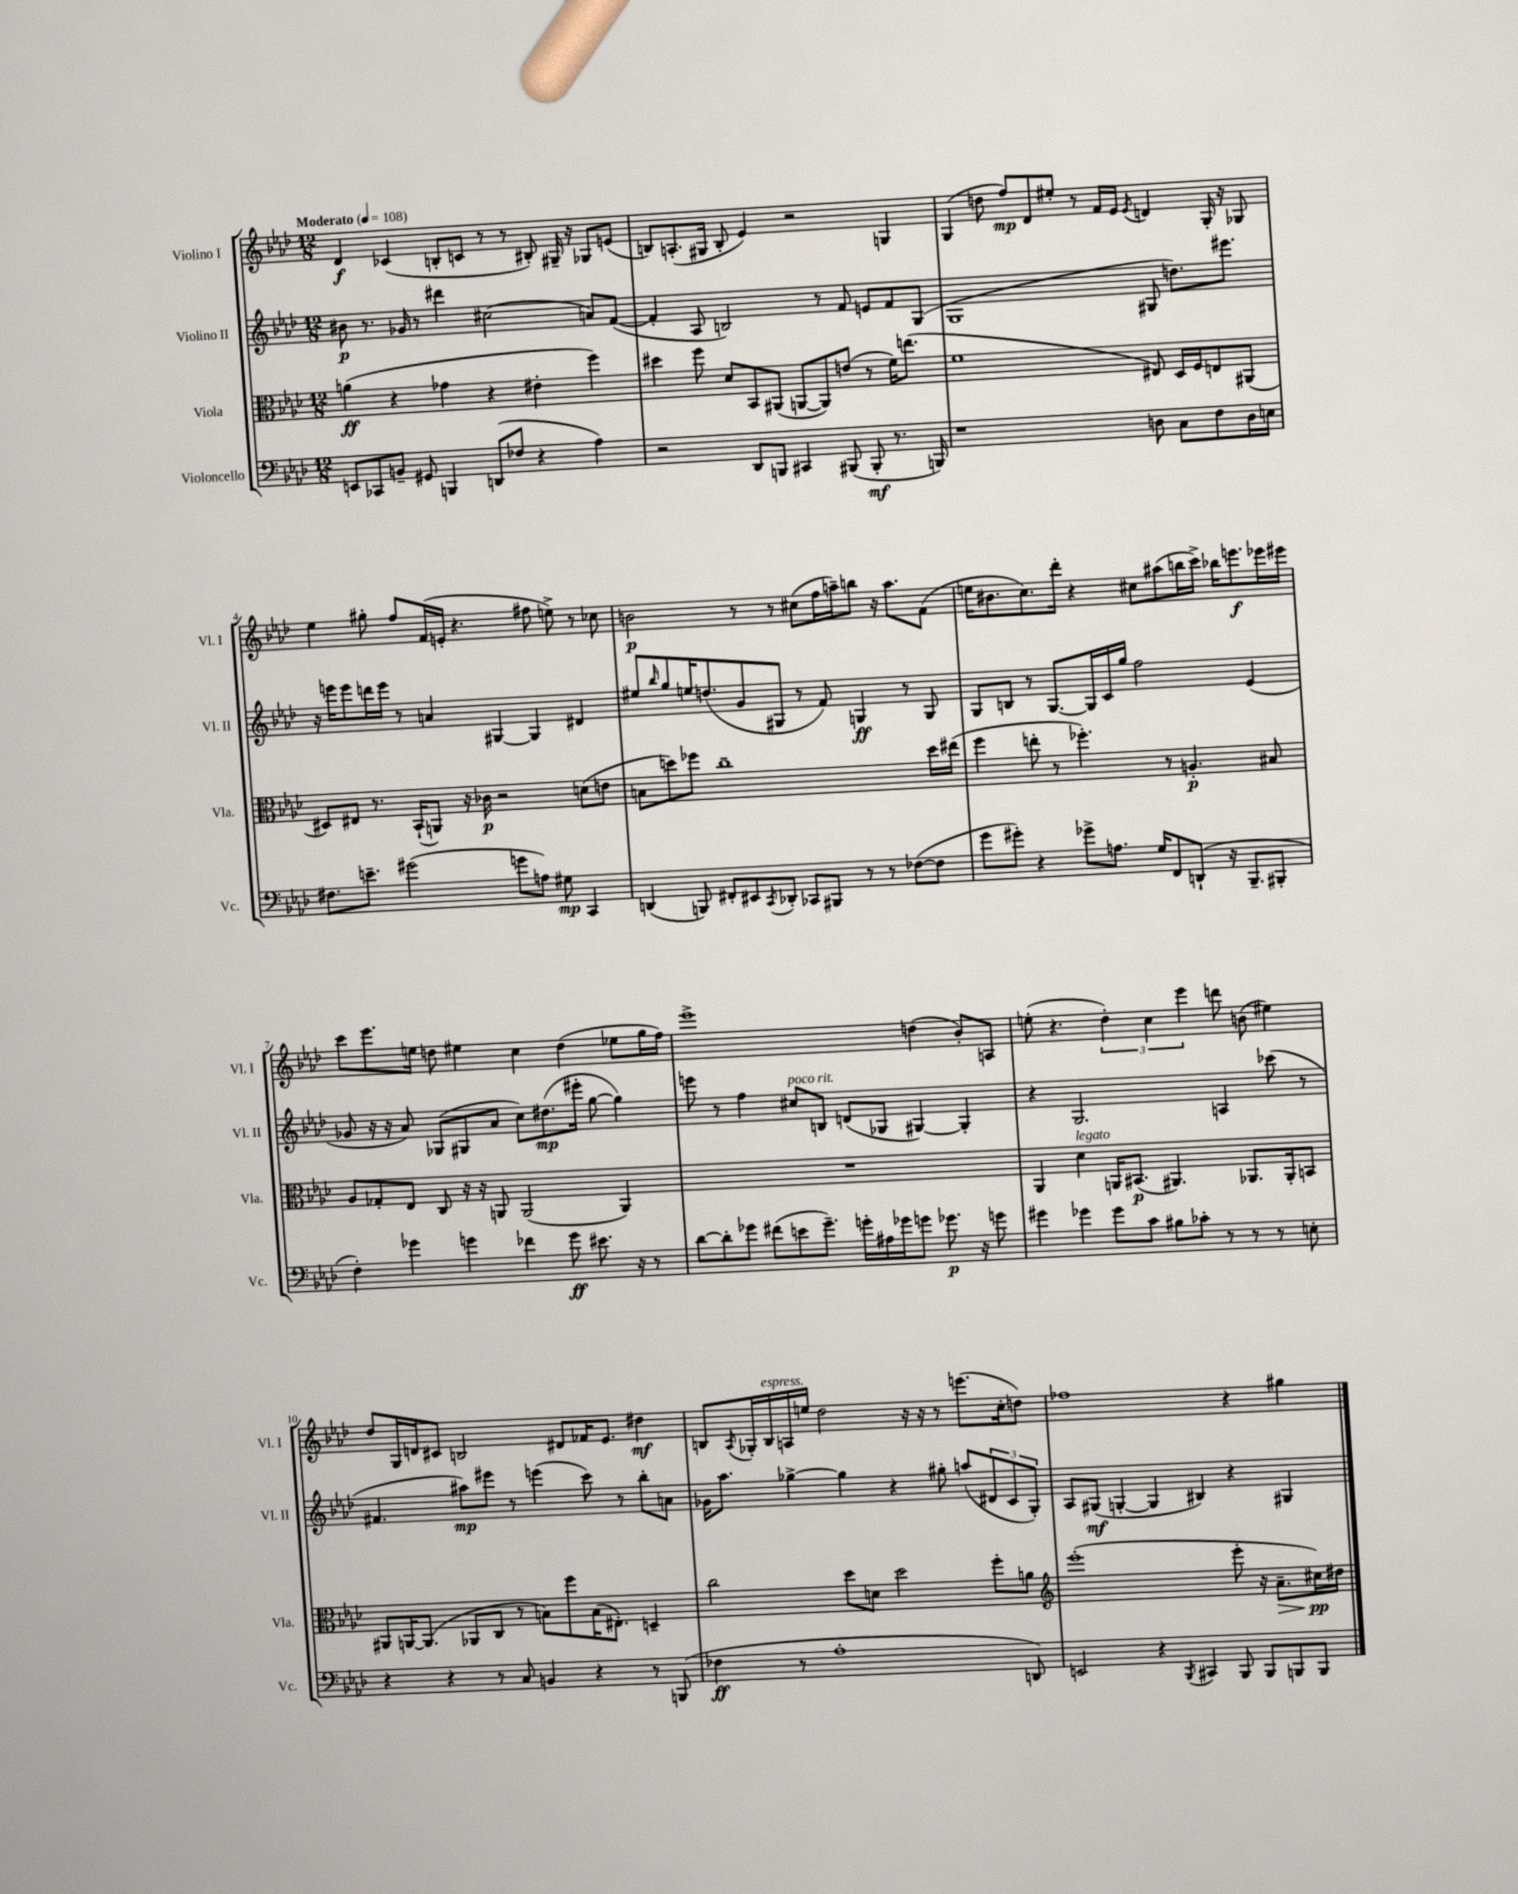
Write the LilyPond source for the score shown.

<<
\new StaffGroup <<
\new Staff = "s0" \with { instrumentName = "Violino I" shortInstrumentName = "Vl. I" } {
    \clef treble \key aes \major \numericTimeSignature \time 12/8 \tempo "Moderato" 4 = 108
    des'4\f ces'4( b8-. c'8 r8 r8 bis8-.) gis16-- r16 ges8 e'8( |
    b8) a8.-.( gis16 b8-. ees'4) r2 g4 |
    g4( d''8 f''8\mp) des'8 eis''8-. r8 f'16 ees'16 \acciaccatura { ees'8 } d'4 g16-. r16 ges8 |
    ees''4 gis''8-. f''8 f'16( e'16-. r4. fis''8 e''8->) r8 ces''8 |
    b'2\p r8 r8 cis''8( f''16 a''16--) b''8 r16 a''8. f'8( |
    e''16 bis'8. c''8.) des'''16-. r4 cis''8 ais''8( b''16 c'''16->) bes''16 e'''8.\f ees'''16 eis'''16 |
    c'''8 ees'''8. e''16 d''8 eis''4 c''4 d''4( ees''8 g''16 f''16) |
    ees'''1-> d''4( bes'8-.) a8 |
    e''8-.( r4. \tuplet 3/2 { des''4-.) c''4 ees'''4 } d'''8 b'8( eis''4) |
    des''8 g16 d'16 cis'8 b2 dis'8 fes'16 ees'8. dis''4\mf |
    b8 \acciaccatura { aes8 } ges16-. b16^\markup { \italic "espress." } a16 e''16 des''2 r16 r16 r8 e'''8.( c''16-. d''8) |
    fes''1 r4 gis''4 \bar "|." |
}
\new Staff = "s1" \with { instrumentName = "Violino II" shortInstrumentName = "Vl. II" } {
    \clef treble \key aes \major \numericTimeSignature \time 12/8
    bis'8\p r8. ges'16 r8 dis'''4 cis''2( a'8) f'8~( |
    f'4-. aes8 b2) r8 f'8 e'8 f'8 g8( |
    g1 gis8 d''8.) eis'''8. |
    r16 e'''16 e'''8 d'''16 e'''16 r8 a'4 gis4~ gis4 dis'4 |
    eis''8 \grace { bes''16 } g''8 e''16 d''8.( g'8 gis8 r8 f'8) g4\ff r8 g8 |
    g8 b8 r8 g8.~ g16 c'16 g''16 f''2 ees'4( |
    ges'8 r16 r16 aes'8) ges8( gis8 aes'8 c''8) dis''8.\mp( eis'''16-. g''8~ g''4) |
    e'''8 r8 f''4 cis''8^\markup { \italic "poco rit." } b8 d'8( ges8 gis4~) gis4-. |
    r4 g2. a4 ces'''8( r8 |
    fis'4. ais''8\mp) eis'''8 r8 e'''4( c'''8) r8 bes''8-. a'8 |
    ges'16 aes''8. ges''4~-> ges''4 r4 gis''8-. a''8( \tuplet 3/2 { dis'8 c'8 g8-.) } |
    aes8 gis8\mf( g4~-. g4 bis4) r4 gis4 \bar "|." |
}
\new Staff = "s2" \with { instrumentName = "Viola" shortInstrumentName = "Vla." } {
    \clef alto \key aes \major \numericTimeSignature \time 12/8
    a'4\ff( r4 ges'4 r4 eis'4-. f''4) |
    dis''4 f''8 des'8 bes,8 ais,8( a,8~ a,8) e'8( r8 f'16) e''8.( |
    f'1 eis8) des16 f16 e8 ais,8( |
    dis8) eis8 r8. bes,16-!( a,8) r16 ces'16\p r2 d'8( e'8 |
    b8 d''8) fes''8 c''1-- d''16 eis''16( |
    f''4 e''8-. r8 fes''4.-.) r8 a4.-.\p bis8 |
    aes8 ges8-. ees8 c8 r16 r16 a,8 a,2( a,4) |
    R1. |
    aes,4 des'4^\markup { \italic "legato" } a,16 bis,8.\p( ais,4.) aes,8. aes,16-. b,8 |
    ais,8 a,16~ a,8.( aes,8 c8 r8 b8) f''8 b16( eis8.-.) d4-- |
    c''2 des''8 d'8 des''2 f''8-. a'8 |
    \clef treble ees'''1-.( ees'''8-. r16 aes'8.--\> cis''16\pp\!) dis''16 \bar "|." |
}
\new Staff = "s3" \with { instrumentName = "Violoncello" shortInstrumentName = "Vc." } {
    \clef bass \key aes \major \numericTimeSignature \time 12/8
    e,8 ces,8 b,8-- gis,8 b,,4 d,8( fes8 r4 aes4) |
    r2 des,8 b,,8 cis,4 bis,,8( bis,,8-.\mf r8. b,,16) |
    r1 d8 c8 f8 d16 e16 |
    fis8. e'8.-- gis'2( g'8 a8) gis8\mp c,4 |
    d,4( b,,8) fis,8-. eis,8 \acciaccatura { c,8 } des,8-. ces,8 bis,,8 r8 r8 fes8~( fes8 |
    g'8 gis'8-.) r4 ges'8-> a8. g16 f,8 d,8-!( r16 bes,,8.-- bis,,8-. |
    f4-.) ges'4 g'4 fes'4 g'8\ff eis'8. r16 r8 |
    des'8~ des'8-. ges'8 fis'8( e'8 ges'8.--) g'16-. ais16 ges'16 g'8 ges'8.\p r16 g'8 |
    gis'4 ges'4 ges'8 c'8 bis8 ces'8-. r8 r8 r8 e8-. |
    r4 r4 r8 c8 b,4 r4 r8 b,,8( |
    fes4\ff r8 aes1-. d,8) |
    e,2 r4 \acciaccatura { bes,,8 } cis,4 bes,,8 bes,,8 b,,8 b,,8 \bar "|." |
}
>>
>>
